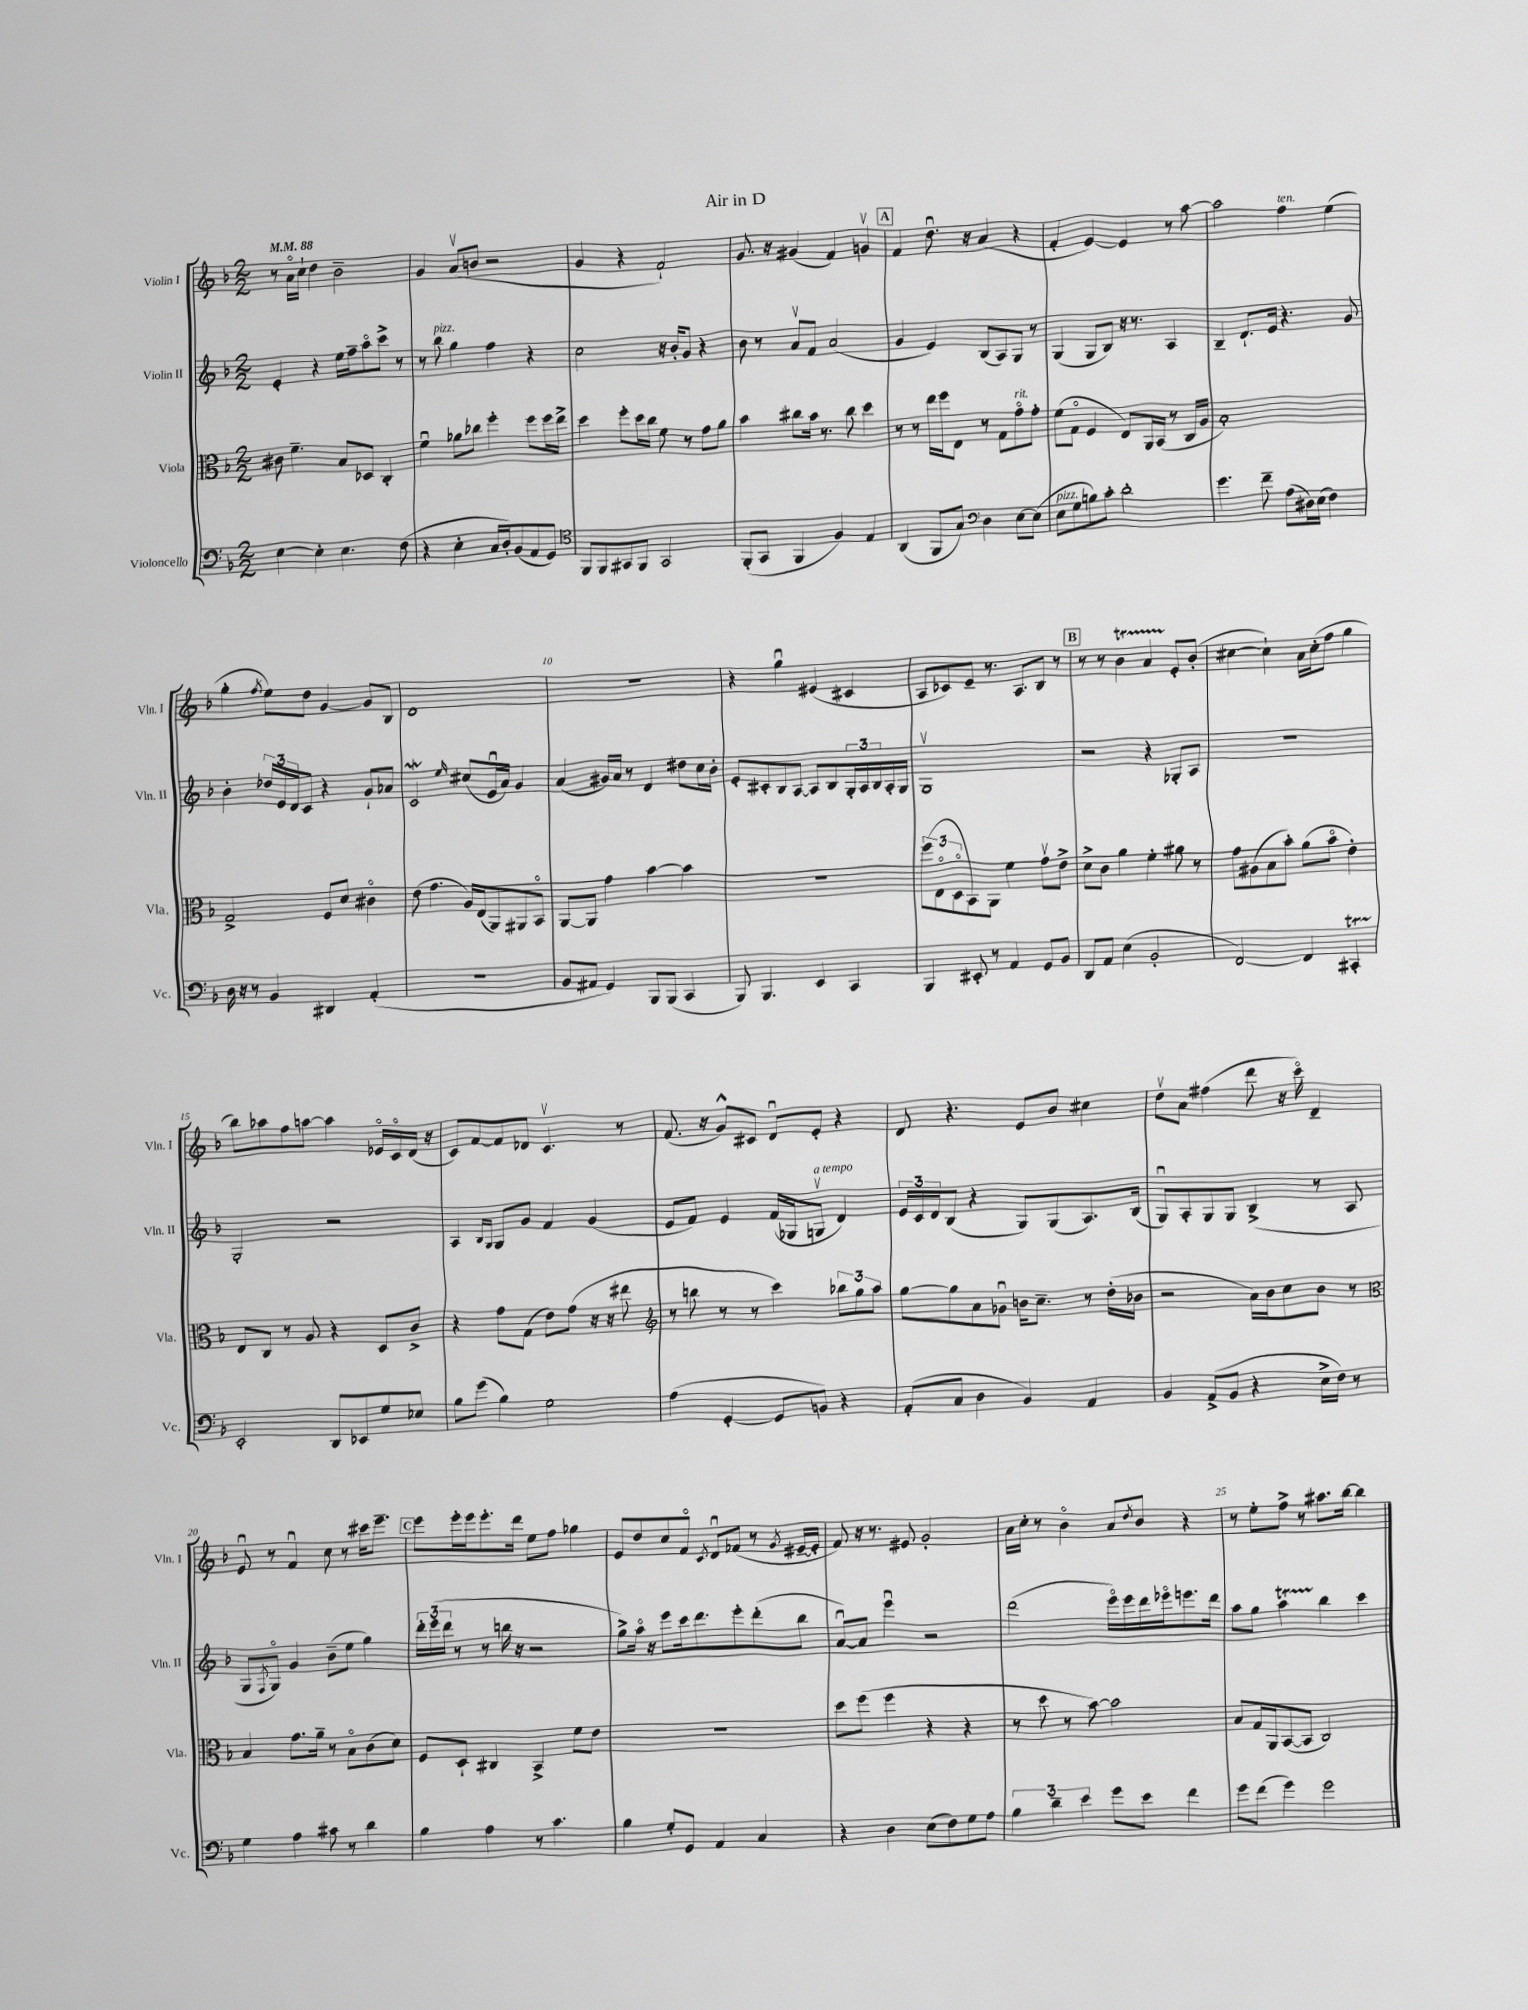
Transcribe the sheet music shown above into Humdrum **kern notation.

**kern	**kern	**kern	**kern
*staff4	*staff3	*staff2	*staff1
*clefF4	*clefC3	*clefG2	*clefG2
*k[b-]	*k[b-]	*k[b-]	*k[b-]
*M2/2	*M2/2	*M2/2	*M2/2
*MM88	*MM88	*MM88	*MM88
[4E	8c#	4e'	8r
.	4.f~	.	16ao
.	.	.	16cc`
4E']	.	4r	4dd
4.E	8B-	16ee	2b-~
.	.	16ff~	.
.	8D-	8aao	.
.	4C'	8ccc^	.
(8F	.	8r	.
=	=	=	=
4r	4fu	8r	4g
.	.	8bb-	.
4E'	8a-	4gg	(8av
.	8cc-	.	8b
16C	4ff'	4ff	2r
16D')	.	.	.
(8BB-	.	.	.
8AA	8ff	4r	.
8GG)	16ff	.	.
.	16ee^	.	.
=	=	=	=
*clefC4	*	*	*
8FF	4dd	2cc	4g
8FF	.	.	.
8GG#	8ff'	.	4r
8FF	16dd	.	.
.	16cc	.	.
2GG#	8f	16r	2f`)
.	.	16b-'	.
.	8r	8g	.
.	8g	4r	.
.	8a	.	.
=	=	=	=
(8FF'	4b-	8b-	8.g
8GG	.	8r	.
.	.	.	16r
4FF	8cc#	8av	(4g#
.	16b-	8f	.
.	8.r	.	.
4F)	.	(2a	4f)
.	8cc#	.	.
4E	4dd	.	4gv
=	=	=	=
(4AA	8r	4g	4f
.	8r	.	.
8FF	16ee	4e)	8.ddu
.	16ff	.	.
8G)	8E	.	.
.	.	.	16r
*clefF4	*	*	*
4D	8r	(8B-	(4a
.	8G	8A)	.
[8E	8go	8G	4r
(8E]	8g'	8r	.
=	=	=	=
8E	(8f	(4G	4f'
8G	8Go	.	.
8B)	4F	8G	[4e)
8c'	.	8B-)	.
2d'	8E)	16r	4e]
.	.	8.r	.
.	16AA	.	.
.	(16BB-	.	.
.	8r	4A	8r
.	16C	.	[8aa
.	16A	.	.
=	=	=	=
4.g	1B-')	4B-~	2aa]
.	.	8.d`	.
8f~	.	.	.
.	.	16e	.
(8A	.	4.r	4ff
16D#)	.	.	.
(16E	.	.	.
4F)	.	.	(4ee
.	.	8g	.
=	=	=	=
16D	2G^	4b-'	4gg'
16r	.	.	.
8r	.	.	.
.	.	.	8qff
4BB-	.	24dd-	8ee)
.	.	24e	.
.	.	24d	.
.	.	8c	8dd
4DD#	8F	4r	[4g
.	8d	.	.
(4AA'	4c#o	8g`	8g]
.	.	8a-	8B-
=	=	=	=
1r	(8e	2c	1d
.	4.g	.	.
.	.	16qqee	.
.	16A)	(8cc#	.
.	(16E	.	.
.	8AA)	16eu	.
.	.	16a)	.
.	8AA#	4g	.
.	8BB-o	.	.
=	=	=	=
8BB-	[8AA	(4a	1r
8AA#	8AA]	.	.
4GG)	4g	16g#)	.
.	.	16a	.
.	.	8r	.
8BBB-	[4b-	4d	.
(8BBB-	.	.	.
4CC	4b-]	8dd#	.
.	.	16cc	.
.	.	16b-'	.
=	=	=	=
8BBB-)	1r	8e'	4r
4.BBB-	.	8c#'	.
.	.	8B-	4ggu
.	.	[8A	.
4EE	.	8A]	(4e#
.	.	8B-	.
4CC	.	24G'	4c#
.	.	24A	.
.	.	24B-	.
.	.	16A'	.
.	.	16G	.
=	=	=	=
4BBB-	(12ff	1Gv	8A
.	12Eo	.	.
.	.	.	8c-)
.	12Do	.	.
8EE#'	8BB-)	.	8e~
8r	8AA	.	8.r
4AA	4f	.	.
.	.	.	8.A
8GG	8gv	.	8B-
8BB-	8e^	.	8r
=	=	=	=
8DD	8d^	2r	8r
8AA	8c	.	8r
(4E	4a	.	4b-
2BB-'	4f'	4r	4a
.	8a#	8G-'	8e'
.	8r	8A	(8b-'
=	=	=	=
[2FF)	8g	1r	[4cc#
.	(8A#	.	.
.	8B-	.	4cc#`])
.	8b-')	.	.
4FF]	(8a	.	16a
.	.	.	(16cc#'
.	8b-o	.	8ff
4CC#'	4e')	.	4gg
=	=	=	=
2EE'	8E	2G'	8bb-)
.	8C	.	8aa-
.	8r	.	8ff
.	8A	.	[8aa
8DD	4r	2r	4aa]
8EE-	.	.	.
8G	8D	.	16e-o
.	.	.	16co
8E-	8c^	.	(16d
.	.	.	16r
=	=	=	=
8B-	4r	4A	8c)
(8g	.	.	[8f
.	.	16qqB-	.
.	.	16qqG	.
4B-)	8g	8G	8f]
.	(8G	8g	8d-
2G	8e)	4f	4.cv
.	(8g	.	.
.	16r	(4g	.
.	16r	.	.
.	8ee#	.	8r
=	=	=	=
*	*clefG2	*	*
(4A	8r	8e	(8.f
.	8bb	8f)	.
.	.	.	16r
[4GG'	8r	4e	8g^^)
.	8r	.	8c#
8GG]	4ccc)	(16f	8du
.	.	16G-	.
8BB)	.	8Gv	8e'
4r	12bb-	4d)	4r
.	12gg	.	.
.	12aa	.	.
=	=	=	=
(8AA'	[8gg	24e	8d
.	.	24c	.
.	.	24d	.
8C	8gg]	(8B-	4.r
4D	8a	4r	.
.	8g-u	.	.
4BB-)	16b	8G)	8e
.	8.cc~	.	.
.	.	(8G	8b-
4AA	8r	8.A)	4cc#
.	(16dd'	.	.
.	16b-	(16B-	.
=	=	=	=
4BB-	2r	8Gu)	8ddv
.	.	8A'	8a
(8AA^	.	8G	(4ff#
8BB-	.	8G	.
4r	16a)	(4B-^	8ddd
.	16b-	.	.
.	8cc	.	16r
.	.	.	16ccco)
16E^	8b-	8r	4d~
16F)	.	.	.
8r	8r	8A	.
=	=	=	=
*	*clefC3	*	*
4G	4B-	8G	8eu
.	.	8qF	.
.	.	8Go)	8r
4A	8.g	4g	4fu
.	16a~	.	.
8c#	8r	(8b-~	8cc
8r	8B-o	8ee	8r
4d	(8c	4gg)	16ccc#
.	.	.	8.eee~
.	8d)	.	.
=	=	=	=
4B-	8F	24ddd'	8eee
.	.	(24eee	.
.	.	24ddd	.
.	8D`	8r	16eee'
.	.	.	16eee
4A	4C#	8r	8.eee'
.	.	16bb	.
.	.	16r	16ddd
8r	4BB-^	2r	8ee
4.c	.	.	8ff
.	8f	.	4gg-
.	8e	.	.
=	=	=	=
4B-	1r	8gg^)	8e
.	.	16aao	8dd
.	.	16r	.
8G'	.	8eee	8cc
8GG	.	16ccc	8fo
.	.	8.ddd	.
.	.	.	8qc
4AA	.	.	8du
.	.	8eee'	(8f-
4C	.	(8ddd'	8r
.	.	.	8qg
.	.	8bb-	[16e#~
.	.	.	16e#']
=	=	=	=
4r	8dd	[8au)	8f)
.	(8ff	8a]	16r
.	.	.	8.r
4D	4ff	4eeeu	.
.	.	.	8e#
(8E	4r	2r	2g'
8F)	.	.	.
8G	4r	.	.
8A	.	.	.
=	=	=	=
6B-	8r	(2ddd	16a
.	.	.	16cc'
.	8dd	.	8r
6d~	.	.	.
.	8r	.	4b-o
6e	.	.	.
.	[8b-)	.	.
8g	2b-]	16eeeo)	8a
.	.	16eee	.
.	.	.	8qdd
8e	.	16ddd	8b-
.	.	16eee-o	.
4f	.	8.eee	4r
.	.	16ddd	.
=	=	=	=
8g	8B-	8aa	8r
(8f	16G	8gg	8ee'
.	16AA	.	.
4g)	([8BB-	4aa	8ff^
.	8BB-]	.	8r
2g	2C)	4bb-	8.aa#
.	.	.	[16bb-
.	.	4ccc	4bb-]
==	==	==	==
*-	*-	*-	*-
